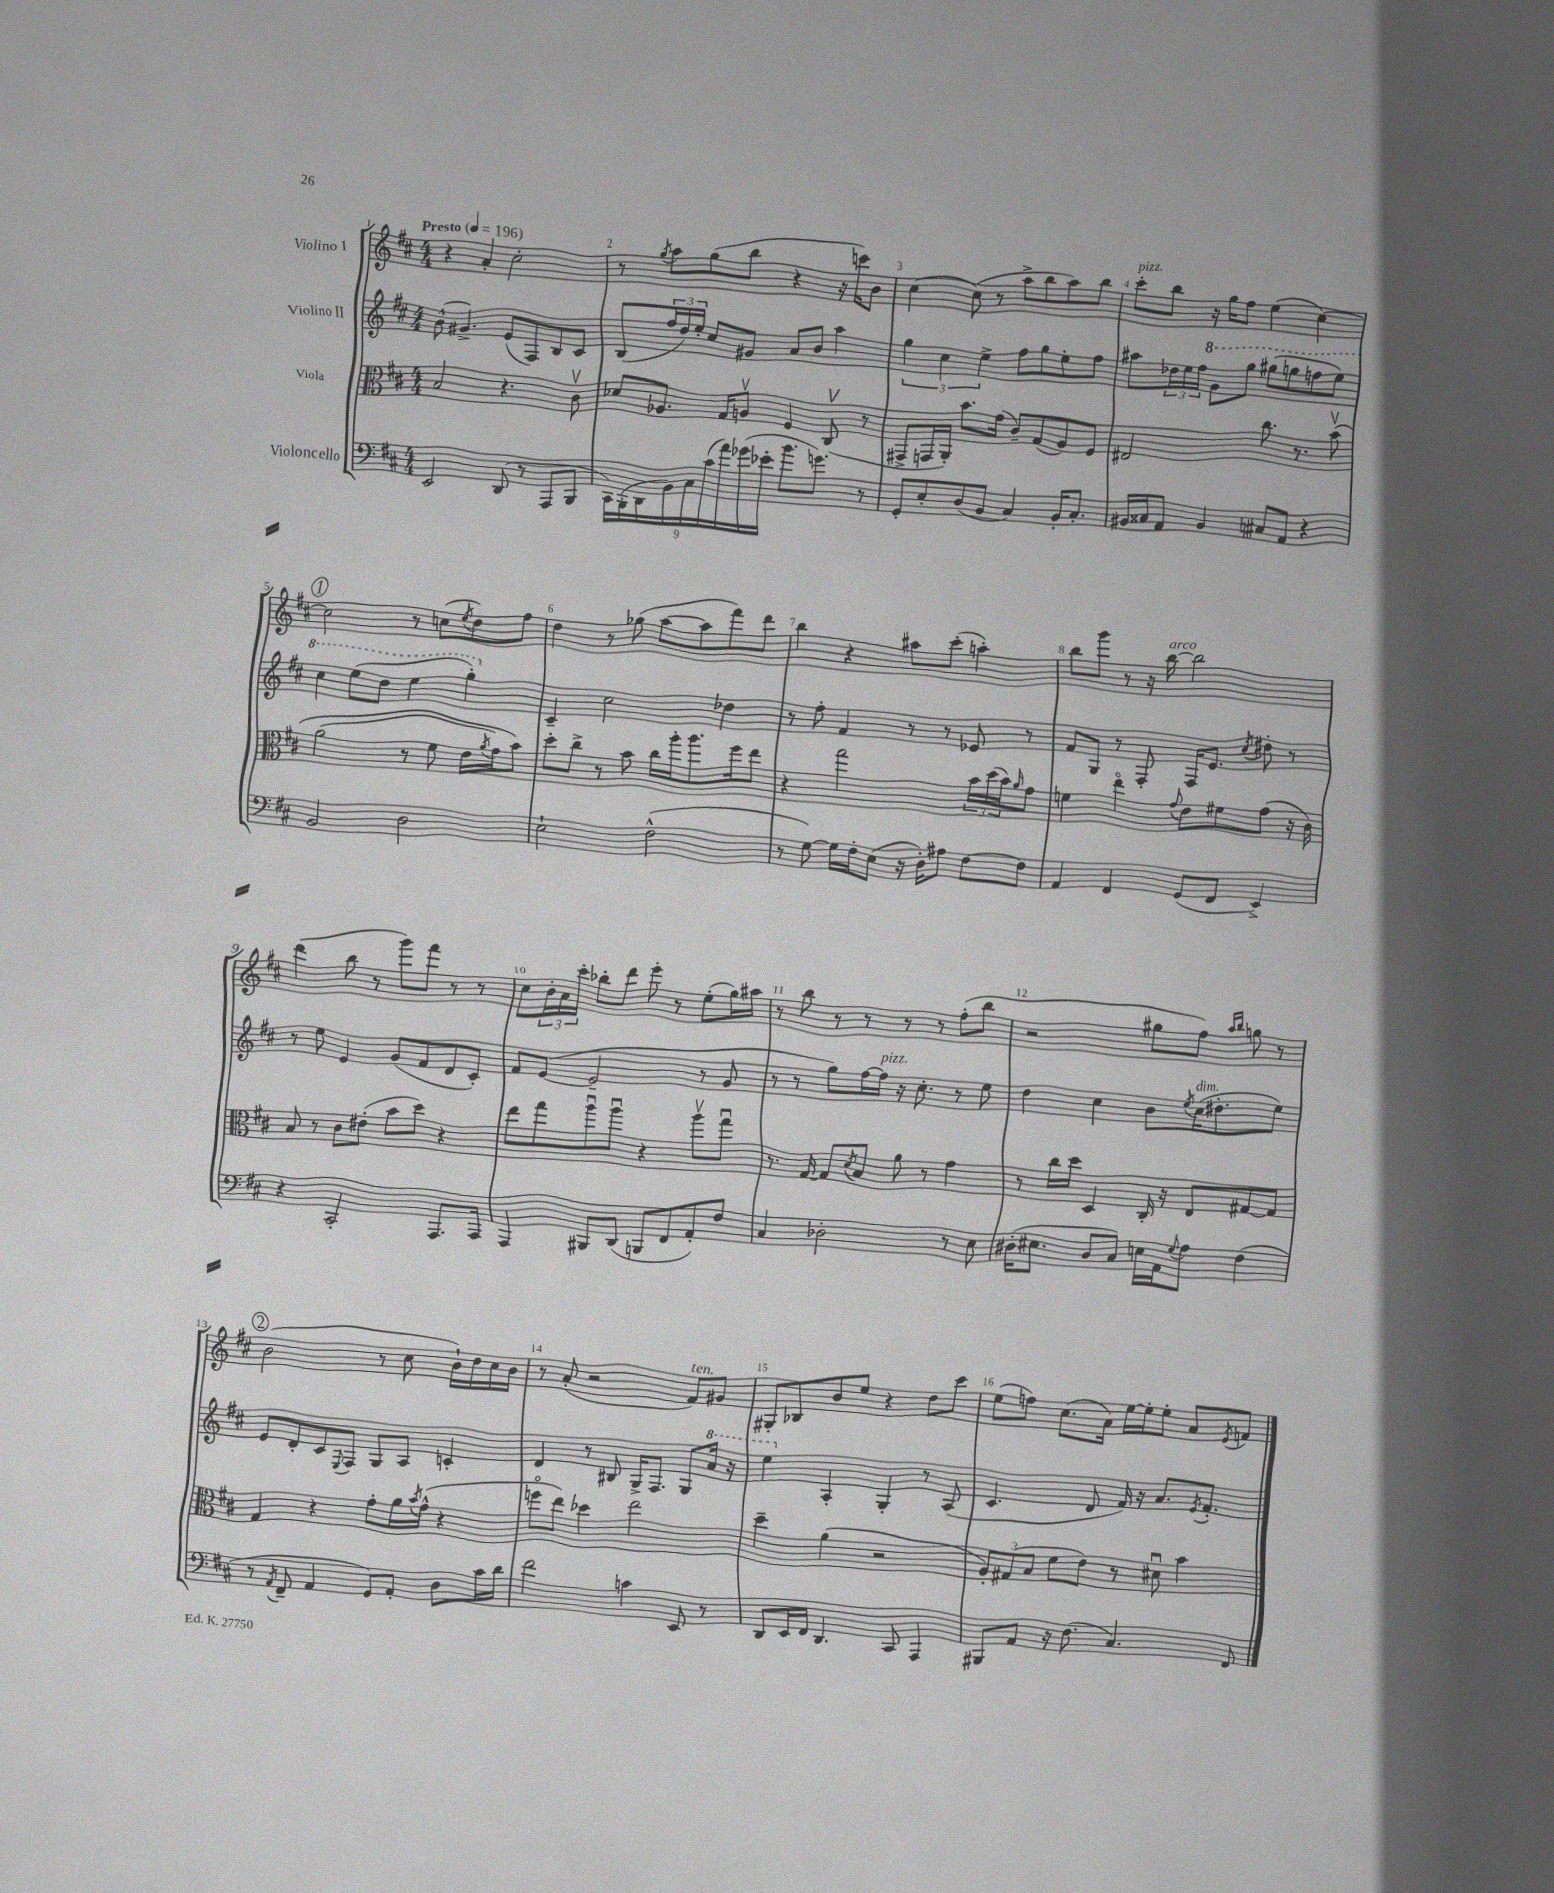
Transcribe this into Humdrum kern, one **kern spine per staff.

**kern	**kern	**kern	**kern
*staff4	*staff3	*staff2	*staff1
*clefF4	*clefC3	*clefG2	*clefG2
*k[f#c#]	*k[f#c#]	*k[f#c#]	*k[f#c#]
*M4/4	*M4/4	*M4/4	*M4/4
*MM196	*MM196	*MM196	*MM196
2EE/	2B/	(8b^^\	4r
.	.	4.g#^/)	.
.	.	.	4a'/
(8DD/	4.r	(8e/L	2cc#'\
8r	.	8F#/)	.
8AAA/L	.	8B/	.
8BBB/J	8c#v\	8c#/J	.
=	=	=	=
18CC#\LL)	8d-/L	(8B/L	8r
(18BBB'\	.	.	.
18DD\	.	.	.
.	.	.	8qgg/
.	8.A-/J	24ff#/L	8aa\L
18BB\)	.	24dd/)	.
.	.	24ee'/JJ	.
18C#\	.	.	.
.	.	8cc#/L	(8gg\
(18c#\	.	.	.
.	16G/LK	.	.
18a\)	.	.	.
.	8Av/J	8g#/J	8bb\J
(18g-\	.	.	.
18e-'\JJ	.	.	.
8.b\L	4F#/	8a/L	4r
.	.	8b/J	.
8.g\J)	.	.	.
.	(8C#v/	4aa\	16r
.	.	.	16ccc\LK)
8r	8r	.	8b\J
=	=	=	=
8GG'/L	8GG#^/L	6gg\	[4cc#\
8E'/	16GG/L	.	.
.	.	6cc#\	.
.	16AA'/JJ)	.	.
(8D/	8.b\L	.	(8cc#\]
.	.	6ee^\	.
8BB/J	.	.	8r
.	(16g\Jk	.	.
4C#/)	8c#~/L)	8ff#\L	8aa^\L
.	(8G/	8gg\	8bb\
16BB'/LK	8A/)	8ee'\	8aa\)
8.C#'/J	.	.	.
.	8F#/J	8ff#\J	8bb\J
=	=	=	=
16BB#/LL	2E#/	8aa#\L	8ccc#'\L
16C##/J	.	.	.
8AA/J	.	24dd-\L	8bb\J
.	.	24ee\	.
.	.	24ff#\JJ	.
4BB#/	.	8gg\L	16r
.	.	.	16gg\LK
.	.	8ggg\J	8ff#\J
8C#/L	8.cc#\	(8ggg#\L	(4ee\
8AA/J	.	8ggg\	.
.	8.r	.	.
4r	.	8fff\	[4cc#\)
.	&(8bv\	8eee\J)	.
=	=	=	=
2BB/	(2a\	4ccc#\	2cc#\]
.	.	(8eee\L	.
.	.	8ddd\J	.
2D\	8r	4eee\	8r
.	8f#\	.	(8cc\L
.	.	.	8qee/
.	16e\LL	4ggg'\)	8dd\)
.	8qa/	.	.
.	16g\J)	.	.
.	8b\J&)	.	8ff#\J
=	=	=	=
2E`\	8dd'\L	4c#~/	4dd\
.	8cc#^\J	.	.
.	8r	2cc#\	8r
.	8b\	.	(8gg-\
(2F#^^\	16cc#\LL	.	[8aa\L
.	16aa'\J	.	.
.	8.aa\	.	8aa\]
.	.	4dd-\	8fff#\)
.	16ff#\k	.	.
.	8ee\J	.	8ddd\J
=	=	=	=
8r	4r	8r	4bb\
[8G\)	.	8ff#'\	.
16G\]LL	2gg\	4f#/	4r
16F#'\J	.	.	.
(8E\J	.	.	.
16r	.	8r	8aa#\L
16D'\LK)	.	.	.
8A#\J	.	8r	(8ccc#'\J
[8F#\L	24b\LL	8e-/	4aa'\)
.	(24dd\	.	.
.	24b\J)	.	.
.	16qqa/	.	.
8F#\]J	8g\J	8r	.
=	=	=	=
4AA/	4f\	8f#/L	8bb\L
.	.	8G/J	8ggg\J
4FF#/	4eeo\	8r	8r
.	.	8F#'/	16r
.	.	.	[16bb\
.	8qqg/	.	.
(8GG/L	8e\L	16F#/LK	2bb\]
.	.	8.e/J	.
8FF#/J	8f#\	.	.
.	.	8qcc#/	.
4EE^/)	(8g\J	8dd#'\	.
.	16r	8r	.
.	16c#\)	.	.
=	=	=	=
4r	8B/	8r	(4ddd\
.	8r	8ee\	.
2CC#'/	8c#\L	4e/	8bb\
.	(8e#'\J	.	8r
.	8b\L	(8g/L	8ggg\L)
.	8dd\J)	8f#/	8fff#\J
8.AAA/L	4r	8d/	8r
.	.	8c#'/J)	8r
16AAA/Jk	.	.	.
=	=	=	=
4AAA/	8ee\L	8f#/L	8cc#\L
.	8gg\	([8e/J	24b'\L
.	.	.	24a\
.	.	.	24ccc#'\JJ
8BBB#/L	8aau\	2e~/]	8bb-'\L
(8DD/J	8aau\J	.	8ddd\J
8BBB/L	4r	.	8eee'\
8FF#/	.	.	8r
8AA'/)	8aav\L	8r	(8ee'\L
8F#/J	8ggu\J	8g/	16gg\L)
.	.	.	16aa#\JJ
=	=	=	=
4C#/	8.r	8r	8r
.	.	8r	8bb\
.	[16G/	.	.
2D-'\	8G/]L	8gg\L)	8r
.	8qd/	.	.
.	8B/J	[16ff#\L	8r
.	.	16ff#\]JJ	.
.	8a\	16r	8r
.	.	8.cc#'\	.
.	8r	.	8r
8r	4g\	8r	(8ff#'\L
8E\	.	8ee\	8bb\J
=	=	=	=
(16D#'\LK	8r	4dd\	2r
8.E#\J	.	.	.
.	16cc#\LL	.	.
.	16dd\JJ	.	.
8D#/L	4D/	4cc#\	.
8C#/J)	.	.	.
16E\LL	16C#'/	8b\L	8gg#\L
16AA\J	16r	.	.
8qqG/	.	8qee/	.
8A\J	8E/L	(16cc#\K	8ff#\J)
.	.	8.dd#'\	.
.	.	.	16qqaa/LL
.	.	.	16qqbb/JJ
(4F#\	[8G#/	.	8gg\
.	8G#/]J	8ee\J)	8r
=	=	=	=
8r	4G/	8e/L	(2b\
8qAA/	.	.	.
8FF#~/	.	8d'/	.
4AA/	4r	8c#/	.
.	.	8qqE/	.
.	.	8F#/J	.
8GG/L)	8g'\L	8G/L	8r
8AA'/J	16a\L	8A/J	8cc#\
.	8qb/	.	.
.	(16g^^\JJ	.	.
8D\L	4r	4c'/	16b`\LL)
.	.	.	16dd\
16c#\L	.	.	16cc#\
16d\JJ	.	.	16b\JJ
=	=	=	=
2f#\	8ffo\L	4d/	8r
.	8ee\J)	.	(8a'/
.	4dd-\	8r	2r
.	.	8B#/	.
4c\	2ee\	16G^/LK	.
.	.	8.F#/J	.
8EE/	.	8G/L	8f#/L)
8r	.	16aa/Jk	8g#/J
.	.	16r	.
=	=	=	=
8DD/L	4dd~\	4eee\	8G#'/L
16EE/L	.	.	8B-/
16FF#/JJ	.	.	.
4.DD/	(4a\	4A'/	8b/
.	.	.	8ee/J
.	2r	4G'/	4r
8CC#/	.	.	.
4AAA/	.	8r	8dd\L
.	.	(8A/	8ccc#\J
=	=	=	=
8BBB#/L	12A'/L)	4.c#/	(8ee\L
.	(12G#/	.	.
8AA/J	.	.	8ff\J)
.	12B/J	.	.
16r	8f#\L	.	(8.cc#\L
(8.F#\	.	.	.
.	8e\J)	8d/	.
.	.	.	16a\Jk)
4.C#/)	8r	16f#/)	[16ee\LL
.	.	16r	16ee'\]J
.	8d#u\	8.a/L	8ee'\J
.	4b\	.	8a/L
.	.	8qe/	.
.	.	8.f#'/J	.
.	.	.	8qe/
8FF#/	.	.	8f/J
==	==	==	==
*-	*-	*-	*-
